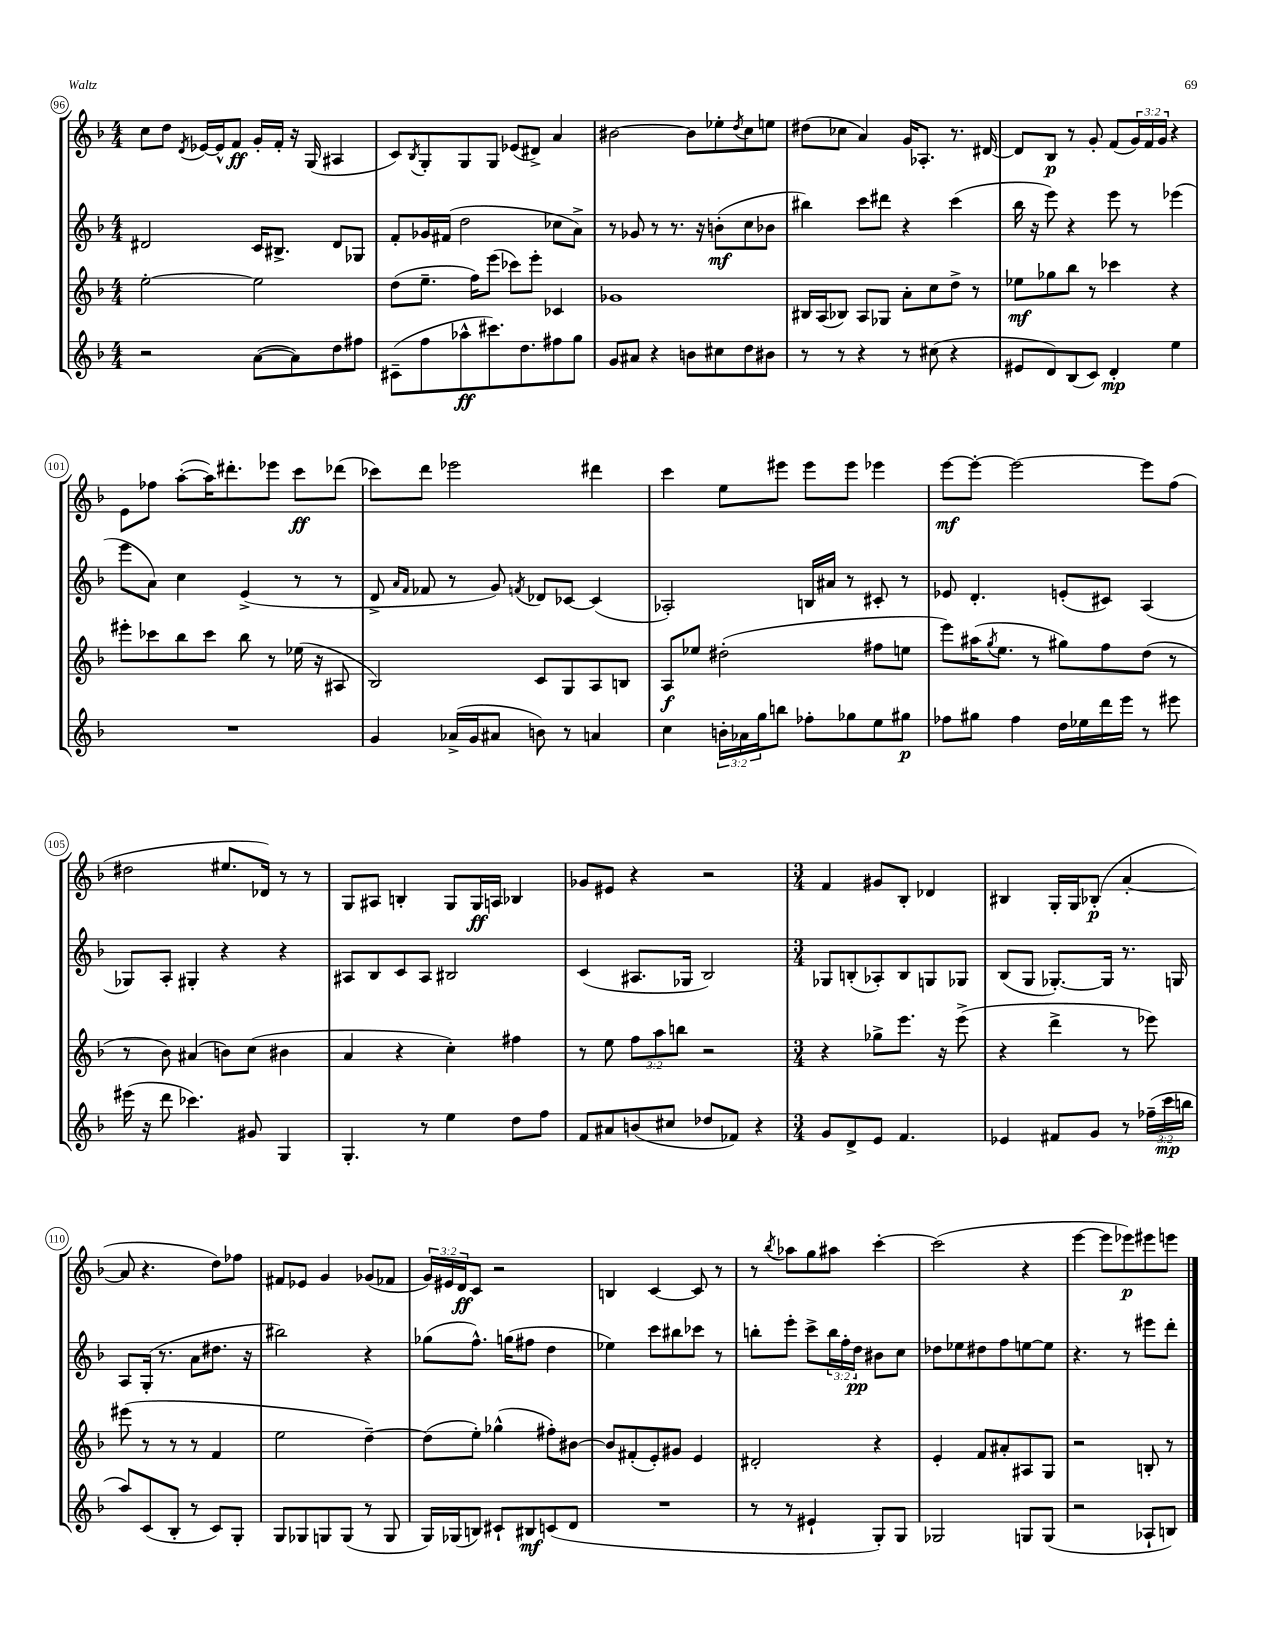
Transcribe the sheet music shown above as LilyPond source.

<<
\new StaffGroup <<
\new Staff = "s0" {
    \clef treble \key f \major \numericTimeSignature \time 4/4 \override Staff.TupletNumber.text = #tuplet-number::calc-fraction-text
    c''8 d''8 \acciaccatura { d'8 } ees'16~ ees'16-^ f'8\ff g'16-. f'16-. r16 g16( ais4 |
    c'8) \acciaccatura { bes8 } g8-. g8 g8 ees'8( dis'8->) a'4 |
    bis'2~ bis'8 ees''8-. \acciaccatura { d''8 } c''8 e''8 |
    dis''8( ces''8 a'4) g'16 aes8.-. r8. dis'16~ |
    dis'8 bes8\p r8 g'8-. f'8( \tuplet 3/2 { g'16) f'16 g'16 } r4 |
    e'8 fes''8 a''8~-.( a''16) dis'''8.-. ees'''8 c'''8\ff des'''8( |
    ces'''8) d'''8 ees'''2 dis'''4 |
    c'''4 e''8 eis'''8 eis'''8 eis'''8 ees'''4 |
    e'''8~\mf e'''8~-. e'''2~ e'''8 f''8( |
    dis''2 eis''8. des'16) r8 r8 |
    g8 ais8 b4-. g8 g16\ff a16 bes4 |
    ges'8 eis'8 r4 r2 |
    \numericTimeSignature \time 3/4 f'4 gis'8 bes8-. des'4 |
    bis4 g16-. g16 bes8-.\p( a'4~-. |
    a'8 r4. d''8) fes''8 |
    fis'8 ees'8 g'4 ges'8( fes'8 |
    \tuplet 3/2 { g'16) eis'16 d'16\ff } c'8 r2 |
    b4 c'4~ c'8 r8 |
    r8 \acciaccatura { bes''8 } aes''8 g''8 ais''8 c'''4~-. |
    c'''2( r4 |
    e'''4~ e'''8 ees'''8\p) eis'''8 e'''8 \bar "|." |
}
\new Staff = "s1" {
    \clef treble \key f \major \numericTimeSignature \time 4/4 \override Staff.TupletNumber.text = #tuplet-number::calc-fraction-text
    dis'2 c'16 bis8.-> dis'8 ges8 |
    f'8-. ges'16 fis'16( d''2 ces''8 a'8->) |
    r8 ges'8 r8 r8. r16 b'8-.\mf( c''8 bes'8 |
    bis''4) c'''8 dis'''8 r4 c'''4( |
    bes''16 r16 e'''8) r4 e'''8 r8 ees'''4( |
    e'''8 a'8) c''4 e'4->( r8 r8 |
    d'8-> \grace { a'16 f'16 } fes'8 r8 g'8) \acciaccatura { f'8 } des'8 ces'8~ ces'4( |
    aes2-.) b16 ais'16 r8 cis'8-. r8 |
    ees'8 d'4.-. e'8-.( cis'8) a4( |
    ges8) a8-. gis4-. r4 r4 |
    ais8 bes8 c'8 ais8 bis2 |
    c'4( ais8. ges16 bes2) |
    \numericTimeSignature \time 3/4 ges8 b8-.( aes8-.) b8 g8 ges8 |
    bes8( g8 ges8.~-.) ges16 r8. g16 |
    a8 g16-.( r8. a'8 dis''8. r16 |
    bis''2) r4 |
    ges''8( f''8.-^) g''16( fis''8 d''4 |
    ees''4) c'''8 bis''8 ces'''8 r8 |
    b''8-. e'''8-. c'''8-> \tuplet 3/2 { b''16 f''16-. d''16\pp } bis'8 c''8 |
    des''8 ees''8 dis''8 f''8 e''8~ e''8 |
    r4. r8 eis'''8 d'''8-. \bar "|." |
}
\new Staff = "s2" {
    \clef treble \key f \major \numericTimeSignature \time 4/4 \override Staff.TupletNumber.text = #tuplet-number::calc-fraction-text
    e''2~-. e''2 |
    d''8( e''8.-- f''16) e'''8( ces'''8) e'''8-. ces'4 |
    ges'1 |
    bis16 a16( bes8) a8 ges8 a'8-. c''8 d''8-> r8 |
    ees''8\mf ges''8 bes''8 r8 ces'''4 r4 |
    eis'''8-. ces'''8 bes''8 ces'''8 bes''8 r8 ees''16( r16 ais8 |
    bes2) c'8 g8 a8 b8 |
    a8\f ees''8 dis''2-.( fis''8 e''8 |
    e'''8) ais''16( \acciaccatura { g''8 } e''8. r8 gis''8) f''8 d''8( r8 |
    r8 bes'8) ais'4( b'8) c''8( bis'4 |
    a'4 r4 c''4-.) fis''4 |
    r8 e''8 \tuplet 3/2 { f''8 a''8 b''8 } r2 |
    \numericTimeSignature \time 3/4 r4 ges''8-> e'''8. r16 e'''8->( |
    r4 d'''4-> r8 ees'''8) |
    eis'''8( r8 r8 r8 f'4 |
    e''2 d''4~--) |
    d''8( e''8-.) ges''4-^( fis''8-.) bis'8~ |
    bis'8 fis'8-.( e'8-.) gis'8 e'4 |
    dis'2-. r4 |
    e'4-. f'8 ais'8-. ais8 g8 |
    r2 b8-. r8 \bar "|." |
}
\new Staff = "s3" {
    \clef treble \key f \major \numericTimeSignature \time 4/4 \override Staff.TupletNumber.text = #tuplet-number::calc-fraction-text
    r2 a'8~( a'8) d''8 fis''8 |
    cis'8--( f''8 aes''8-^\ff cis'''8.) d''8. fis''8 g''8 |
    g'8 ais'8 r4 b'8 cis''8 d''8 bis'8 |
    r8 r8 r4 r8 cis''8( r4 |
    eis'8 d'8) bes8( c'8) d'4-.\mp e''4 |
    R1 |
    g'4 aes'16->( g'16 ais'8 b'8) r8 a'4 |
    c''4 \tuplet 3/2 { b'16-. aes'16 g''16 } b''8 fes''8-. ges''8 e''8 gis''8\p |
    fes''8 gis''8 fes''4 d''16 ees''16 d'''16 e'''16 r8 eis'''8 |
    eis'''16( r16 d'''8 ces'''4.) gis'8 g4 |
    g4.-. r8 e''4 d''8 f''8 |
    f'8 ais'8 b'8( cis''8 des''8 fes'8) r4 |
    \numericTimeSignature \time 3/4 g'8 d'8-> e'8 f'4. |
    ees'4 fis'8 g'8 r8 \tuplet 3/2 { fes''16--( c'''16\mp b''16 } |
    a''8) c'8( bes8-. r8 c'8) g8-. |
    g8 ges8 g8 g8( r8 g8 |
    g16) ges16( b8) cis'8-! bis8\mf c'8( d'8 |
    R2. |
    r8 r8 eis'4-! g8-.) g8 |
    ges2 g8 g8( |
    r2 aes8-! b8) \bar "|." |
}
>>
>>
\layout { \context { \Score currentBarNumber = #96 \override BarNumber.stencil = #(make-stencil-circler 0.1 0.3 ly:text-interface::print) } }
